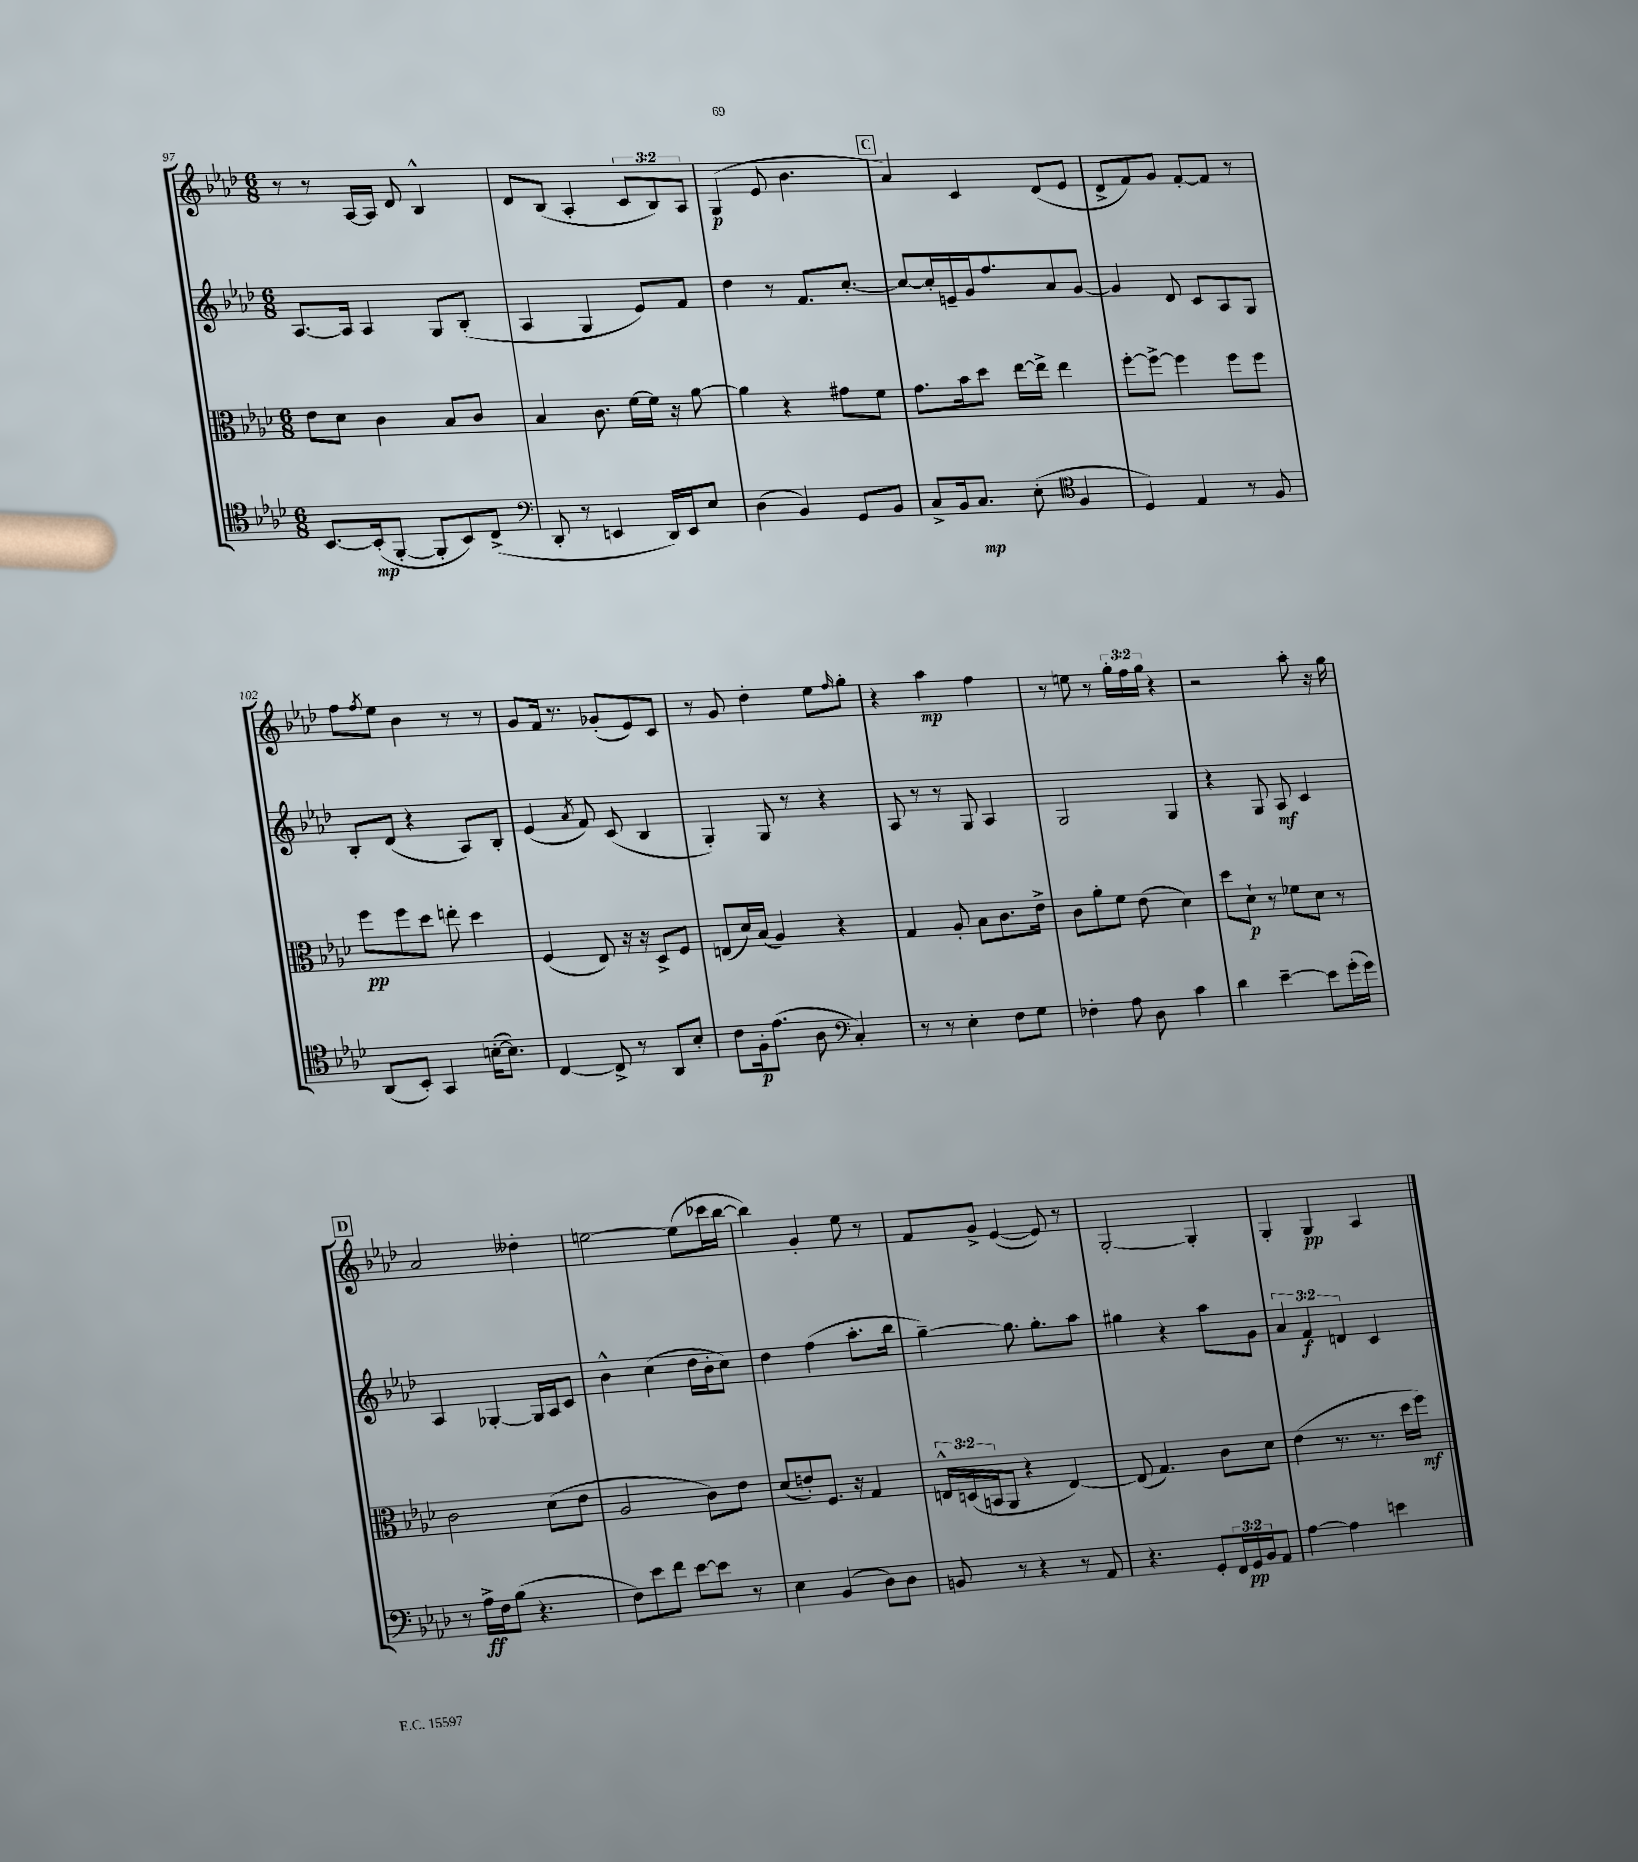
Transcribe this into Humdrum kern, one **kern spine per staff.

**kern	**dynam	**kern	**dynam	**kern	**dynam	**kern	**dynam
*part4	*part4	*part3	*part3	*part2	*part2	*part1	*part1
*staff4	*staff4	*staff3	*staff3	*staff2	*staff2	*staff1	*staff1
*clefC4	*	*clefC3	*	*clefG2	*	*clefG2	*
*k[b-e-a-d-]	*	*k[b-e-a-d-]	*	*k[b-e-a-d-]	*	*k[b-e-a-d-]	*
*M6/8	*	*M6/8	*	*M6/8	*	*M6/8	*
=97	=97	=97	=97	=97	=97	=97	=97
[8.BB-/L	.	8e-\L	.	[8.A-/L	.	8r	.
.	.	8d-\J	.	.	.	8r	.
(16BB-'/k]	mp	.	.	16A-/Jk]	.	.	.
[8FF'/J	.	4c\	.	4A-/	.	[16A-/LL	.
.	.	.	.	.	.	16A-/JJ]	.
8FF'/L]	.	.	.	.	.	8d-/	.
8BB-/)	.	8B-/L	.	8G/L	.	4B-^^/	.
(8C^/J	.	8c/J	.	(8B-'/J	.	.	.
=98	=98	=98	=98	=98	=98	=98	=98
*clefF4	*	*	*	*	*	*	*
8DD-'/	.	4B-/	.	4A-/	.	8d-/L	.
8r	.	.	.	.	.	(8B-/J	.
4EEn/	.	8.c\	.	4G/	.	4A-'/	.
.	.	[16f\LL	.	.	.	.	.
16DD-/LL)	.	16f\JJ]	.	8e-/L)	.	12c/L	.
16EE/J	.	16r	.	.	.	.	.
.	.	.	.	.	.	12B-/)	.
8E-/J	.	[8a-\	.	8f/J	.	.	.
.	.	.	.	.	.	12A-/J	.
=99	=99	=99	=99	=99	=99	=99	=99
(4D-\	.	4a-\]	.	4dd-\	.	(4G/	p
4BB-/)	.	4r	.	8r	.	8e-/	.
.	.	.	.	8.f/L	.	4.b-\	.
8GG/L	.	8g#X\L	.	.	.	.	.
.	.	.	.	[8.cc'/J	.	.	.
8BB-/J	.	8f\J	.	.	.	.	.
!!LO:REH:place=s1:t=C
=100	=100	=100	=100	=100	=100	=100	=100
8C^/L	.	8.g\L	.	8cc/L_	.	4a-/)	.
16BB-/k	.	.	.	16cc'/L]	.	.	.
8.C/J	mp	16b-\k	.	16en~/	.	.	.
.	.	8dd-\J	.	16g/J	.	4c/	.
.	.	.	.	8.ff/	.	.	.
(8E-'\	.	[16ee-\LL	.	.	.	.	.
.	.	16ee-^\JJ]	.	.	.	.	.
*clefC4	*	*	*	*	*	*	*
4F/	.	4ee-\	.	8a-/	.	(8d-/L	.
.	.	.	.	[8g/J	.	8e-/J	.
=101	=101	=101	=101	=101	=101	=101	=101
4D-/)	.	[8ff'\L	.	4g/]	.	8d-^/L	.
.	.	8ff^\J_	.	.	.	8f/)	.
4E-/	.	4ff\]	.	8d-/	.	8g/J	.
.	.	.	.	8c/L	.	[8f'/L	.
8r	.	8ff\L	.	8A-/	.	8f/J]	.
8F/	.	8ff\J	.	8G/J	.	8r	.
!!LO:LB:g=z
=102	=102	=102	=102	=102	=102	=102	=102
(8AA-/L	.	8ff\L	pp	8B-'/L	.	8ff\L	.
.	.	.	.	.	.	8qff/	.
8BB-'/J)	.	8ff\	.	(8d-/J	.	8ee-\J	.
4GG/	.	8dd-\J	.	4r	.	4b-\	.
.	.	8een'\	.	.	.	.	.
([16Bn'\KL	.	4dd-\	.	8A-/L)	.	8r	.
8.B\J])	.	.	.	.	.	.	.
.	.	.	.	8B-'/J	.	8r	.
=103	=103	=103	=103	=103	=103	=103	=103
[4C/	.	(4F/	.	(4e-/	.	8g/L	.
.	.	.	.	.	.	16f/Jk	.
.	.	.	.	.	.	8.r	.
.	.	.	.	8qa-/	.	.	.
8C^/]	.	8E-/)	.	8f/)	.	.	.
8r	.	16r	.	(8c/	.	(8g-X'/L	.
.	.	16r	.	.	.	.	.
8AA-/L	.	8D-^/L	.	4B-/	.	8e-/)	.
8B-'/J	.	8F/J	.	.	.	8c/J	.
=104	=104	=104	=104	=104	=104	=104	=104
8c\L	.	(8En/L	.	4G'/)	.	8r	.
16F'\k	p	16d-/L)	.	.	.	8g/	.
(8.e-\J	.	(16B-/JJ	.	.	.	.	.
.	.	4A-/)	.	8G/	.	4dd-'\	.
8A-\	.	.	.	8r	.	.	.
*clefF4	*	*	*	*	*	*	*
4C'/)	.	4r	.	4r	.	8ee-\L	.
.	.	.	.	.	.	16qqff/	.
.	.	.	.	.	.	8gg'\J	.
=105	=105	=105	=105	=105	=105	=105	=105
8r	.	4G/	.	8A-/	.	4r	.
8r	.	.	.	8r	.	.	.
4E-'\	.	8A-'/	.	8r	.	4aa-\	mp
.	.	8B-\L	.	8G/	.	.	.
8F\L	.	8.c\	.	4A-/	.	4ff\	.
8G\J	.	.	.	.	.	.	.
.	.	16e-^\Jk	.	.	.	.	.
=106	=106	=106	=106	=106	=106	=106	=106
4F-X'\	.	8c\L	.	2G/	.	8r	.
.	.	8a-'\	.	.	.	8een\	.
8A-\	.	8f\J	.	.	.	8r	.
8D-\	.	(8e-\	.	.	.	24gg'\LL	.
.	.	.	.	.	.	24ff\	.
.	.	.	.	.	.	24gg\JJ	.
4c\	.	4d-\)	.	4G/	.	4r	.
=107	=107	=107	=107	=107	=107	=107	=107
4d-\	.	8dd-\L	.	4r	.	2r	.
.	.	8d-`\J	p	.	.	.	.
[4e-~\	.	8r	.	8G/	.	.	.
.	.	8f-X\L	.	8A-/	mf	.	.
8e-\L]	.	8d-\J	.	4c/	.	8aa-'\	.
(16g'\L	.	8r	.	.	.	16r	.
16g\JJ)	.	.	.	.	.	16gg\	.
!!LO:LB:g=z
!!LO:REH:place=s1:t=D
=108	=108	=108	=108	=108	=108	=108	=108
8r	.	2c\	.	4A-/	.	2a-/	.
16A-^\LL	ff	.	.	.	.	.	.
16F\J	.	.	.	.	.	.	.
(8B-\J	.	.	.	[4G-X'/	.	.	.
4.r	.	.	.	.	.	.	.
.	.	(8d-\L	.	16G-/LL]	.	4dd--X'\	.
.	.	.	.	16A-/J	.	.	.
.	.	8e-\J	.	8c/J	.	.	.
=109	=109	=109	=109	=109	=109	=109	=109
8F\L)	.	2A-/	.	4b-^^\	.	[2een\	.
8e-\	.	.	.	.	.	.	.
8f\J	.	.	.	(4cc\	.	.	.
[8e-\L	.	.	.	.	.	.	.
8e-\J]	.	8c\L)	.	16dd-\LL	.	(8ee\L]	.
.	.	.	.	16b-'\J	.	.	.
8r	.	8e-\J	.	8cc\J)	.	16ccc-X\L	.
.	.	.	.	.	.	[16bb-\JJ	.
=110	=110	=110	=110	=110	=110	=110	=110
4E-\	.	(8d-/L	.	4dd-\	.	4bb-\])	.
.	.	8en'/)	.	.	.	.	.
(4BB-/	.	8.F/J	.	(4ff\	.	4g'/	.
.	.	16r	.	.	.	.	.
8D-\L)	.	4G/	.	8.aa-'\L	.	8ee-\	.
8D-\J	.	.	.	.	.	8r	.
.	.	.	.	16bb-\Jk	.	.	.
=111	=111	=111	=111	=111	=111	=111	=111
8BBn/	.	24En^^/LL	.	[4gg~\)	.	8f/L	.
.	.	(24Dn/	.	.	.	.	.
.	.	24BBn/J	.	.	.	.	.
8r	.	8AA-/J	.	.	.	8g^/J	.
4r	.	4r	.	8.gg\]	.	([4e-/	.
.	.	.	.	8.gg'\L	.	.	.
8r	.	[4E/)	.	.	.	8e-/])	.
8AA-/	.	.	.	8aa-\J	.	8r	.
=112	=112	=112	=112	=112	=112	=112	=112
4.r	.	(8E/]	.	4gg#X\	.	[2G'/	.
.	.	4.G/)	.	.	.	.	.
.	.	.	.	4r	.	.	.
8GG'/L	.	.	.	.	.	.	.
24FF/L	.	8c\L	.	8aa-\L	.	4G'/]	.
24GG/	pp	.	.	.	.	.	.
24BB-/J	.	.	.	.	.	.	.
8AA-/J	.	8d-\J	.	8g\J	.	.	.
=113	=113	=113	=113	=113	=113	=113	=113
[4A-\	.	(4e-\	.	6a-/	.	4G'/	.
.	.	.	.	6f/	f	.	.
4A-\]	.	8.r	.	.	.	4G/	pp
.	.	.	.	6dn/	.	.	.
.	.	8.r	.	.	.	.	.
4en\	.	.	.	4c/	.	4A-/	.
.	.	16dd-\LL	.	.	.	.	.
.	.	16ff\JJ)	mf	.	.	.	.
==	==	==	==	==	==	==	==
*-	*-	*-	*-	*-	*-	*-	*-
